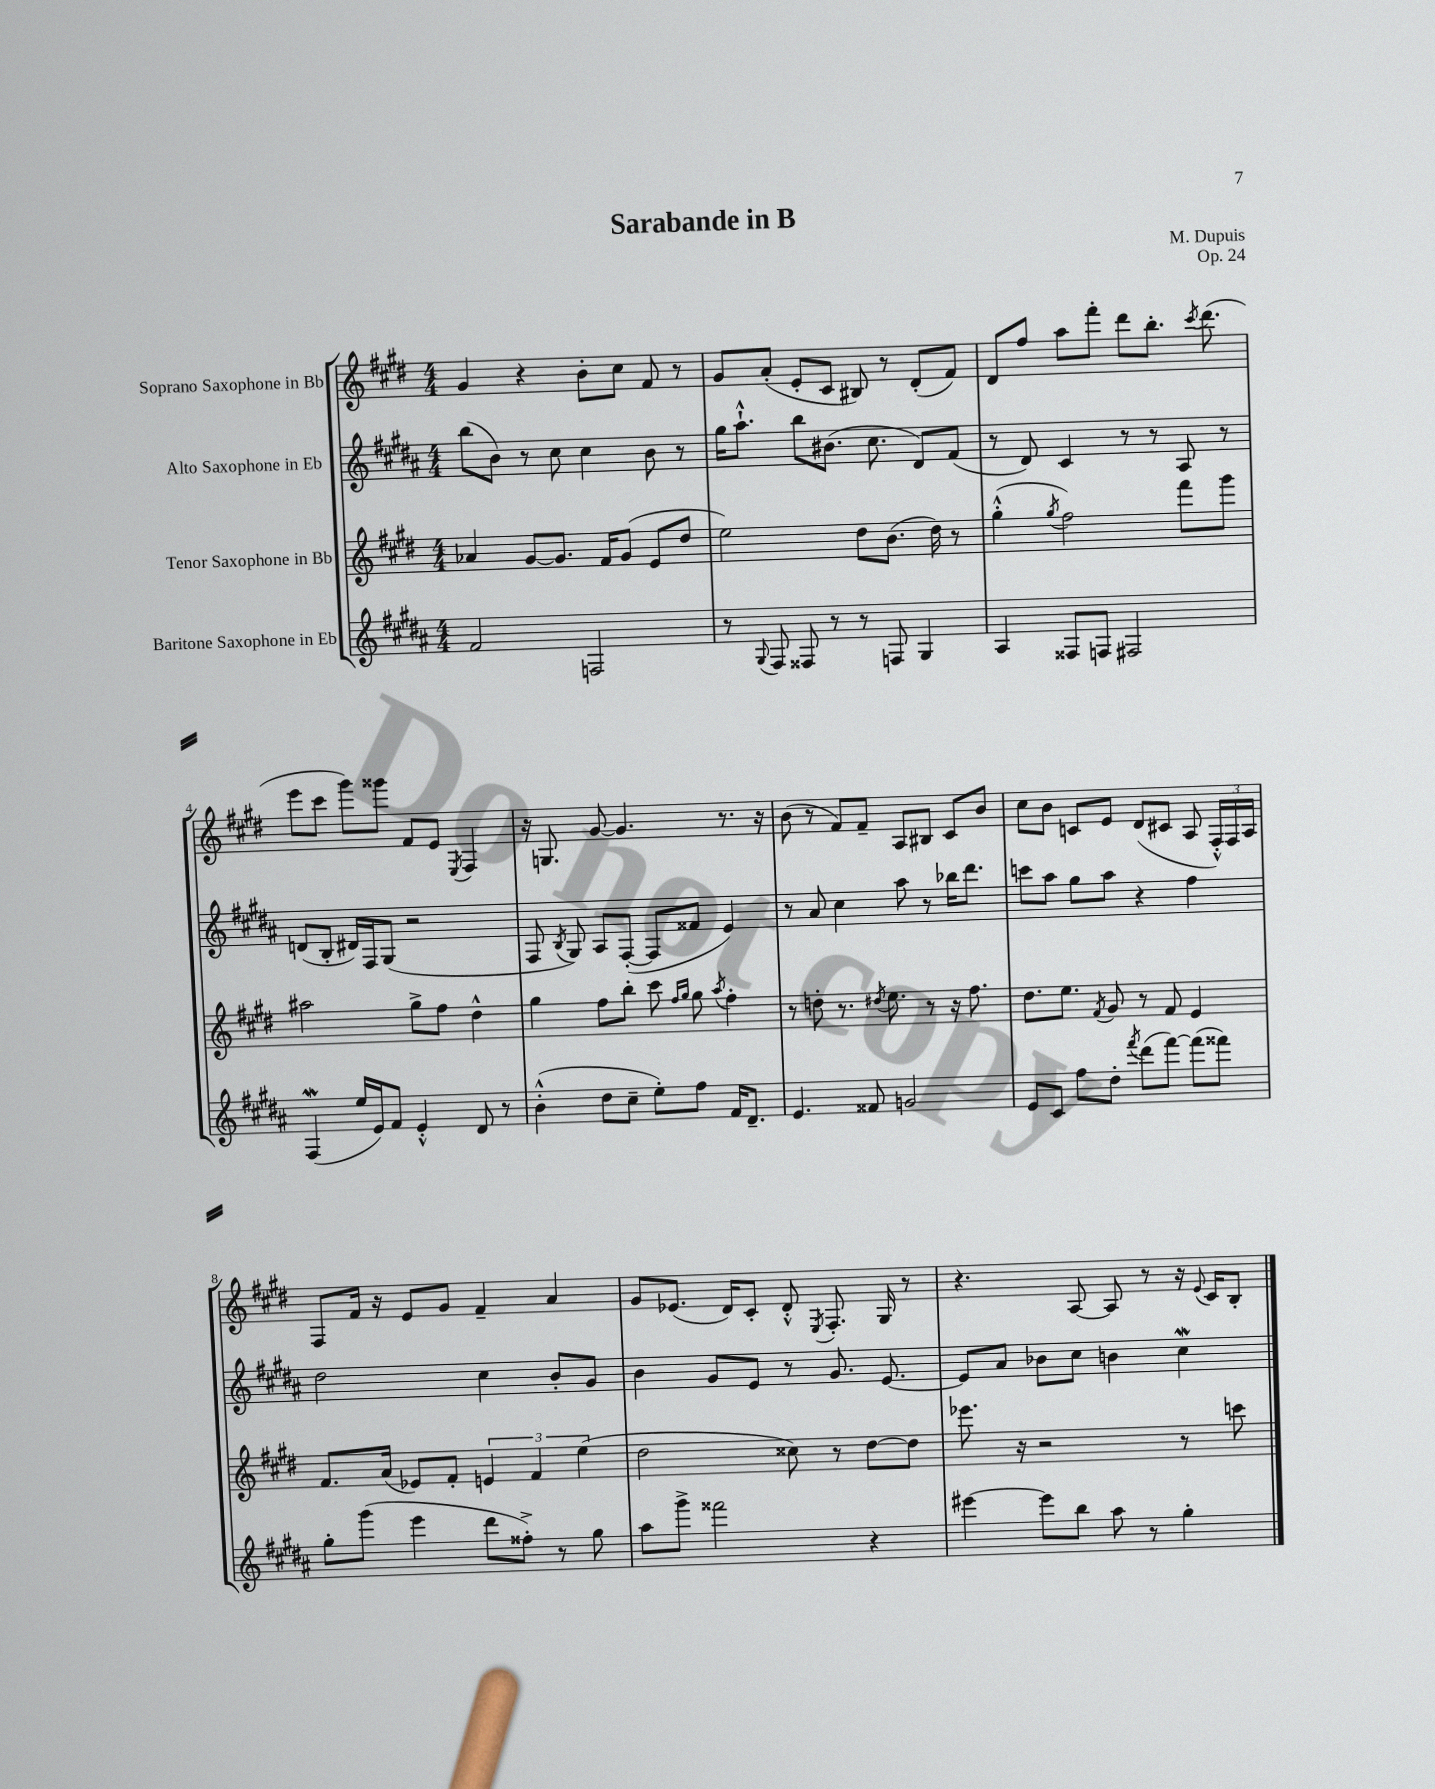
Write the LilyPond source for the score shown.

\header { title = "Sarabande in B" composer = "M. Dupuis" opus = "Op. 24" }
<<
\new StaffGroup <<
\new Staff = "s0" \with { instrumentName = "Soprano Saxophone in Bb" } {
    \clef treble \key e \major \numericTimeSignature \time 4/4
    \autoBeamOff gis'4 r4 b'8[-. cis''8] fis'8 r8 |
    gis'8[ a'8]-.( e'8[-. cis'8] bis8) r8 dis'8[-.( fis'8]) |
    dis'8[ fis''8] a''8[ fis'''8]-. dis'''8[ b''8.]-. \acciaccatura { cis'''8 } dis'''8.( |
    e'''8[ cis'''8] gis'''8[) gisis'''8] fis'8[ e'8] \acciaccatura { e8 } fis4 |
    r16 g8. gis'8~ gis'4. r8. r16 |
    b'8( r8 fis'8[) fis'8]-- a8[ bis8] cis'8[ b'8] |
    cis''8[ b'8] c'8[ e'8] dis'8[( cis'8] a8 \tuplet 3/2 { fis16[-.-^) fis16 a16] } |
    fis8[ fis'16] r16 e'8[ gis'8] fis'4-- a'4 |
    gis'8[ ees'8.]( dis'16[) cis'8]-. dis'8-.-^ \acciaccatura { e8 } fis8.-. gis16 r8 |
    r4. a8~ a8 r8 r16 \appoggiatura { e'8 } cis'16[ b8]-. \bar "|." |
}
\new Staff = "s1" \with { instrumentName = "Alto Saxophone in Eb" } {
    \clef treble \key b \major \numericTimeSignature \time 4/4
    \autoBeamOff b''8[( b'8]) r8 cis''8 cis''4 b'8 r8 |
    gis''16[ ais''8.]-!-^ b''8[ bis'8.]( cis''8. dis'8[) fis'8]( |
    r8 dis'8) cis'4 r8 r8 ais8 r8 |
    d'8[( b8]-. dis'16[) fis16 gis8]( r2 |
    fis8 \acciaccatura { b8 } gis8) ais8[ fis8]~-.( fis8[ fisis'8] e'4) |
    r8 ais'8 cis''4 ais''8 r8 bes''16[ dis'''8.] |
    c'''8[ ais''8] gis''8[ ais''8] r4 fis''4 |
    dis''2 cis''4 b'8[-. gis'8] |
    b'4 gis'8[ e'8] r8 gis'8. e'8.~ |
    e'8[ ais'8] bes'8[ cis''8] b'4 cis''4\mordent \bar "|." |
}
\new Staff = "s2" \with { instrumentName = "Tenor Saxophone in Bb" } {
    \clef treble \key e \major \numericTimeSignature \time 4/4
    \autoBeamOff aes'4 gis'8[~ gis'8.] fis'16[ gis'8]( e'8[ dis''8] |
    e''2) dis''8[ b'8.]( dis''16) r8 |
    gis''4-.-^( \acciaccatura { gis''8 } fis''2) fis'''8[ gis'''8] |
    ais''2 gis''8[-> fis''8] dis''4-^ |
    gis''4 fis''8[ b''8]-. cis'''8 \grace { fis''16[ gis''16] } gis''8 \acciaccatura { a''8 } fis''4-. |
    r8 d''8-. r8. \acciaccatura { dis''8 } e''8. r8 r16 fis''8. |
    dis''8.[ e''8.] \acciaccatura { fis'8 } gis'8 r8 fis'8 e'4 |
    fis'8.[ a'16]( ees'8[) fis'8]-. \tuplet 3/2 { e'4 fis'4 e''4( } |
    dis''2 cisis''8) r8 dis''8[~ dis''8] |
    ees'''8. r16 r2 r8 c'''8 \bar "|." |
}
\new Staff = "s3" \with { instrumentName = "Baritone Saxophone in Eb" } {
    \clef treble \key b \major \numericTimeSignature \time 4/4
    \autoBeamOff fis'2 f2 |
    r8 \appoggiatura { gis8 } fis8 fisis8 r8 r8 f8 gis4 |
    ais4 fisis8[ f8] fis2 |
    fis4\mordent( e''16[ e'16) fis'8] e'4-.-^ dis'8 r8 |
    b'4-.-^( dis''8[ cis''8]-- e''8[-.) fis''8] fis'16[ dis'8.]-- |
    e'4. fisis'8 g'2 |
    e'8[ cis'8] fis''8[ dis''8]-. \acciaccatura { fis'''8 } dis'''8[( fis'''8]~) fis'''8[( fisis'''8]) |
    gis''8[-. gis'''8]( e'''4 dis'''8[ fisis''8]-.->) r8 gis''8 |
    ais''8[ gis'''8]-> fisis'''2 r4 |
    eis'''4~ eis'''8[ b''8] ais''8 r8 gis''4-. \bar "|." |
}
>>
>>
